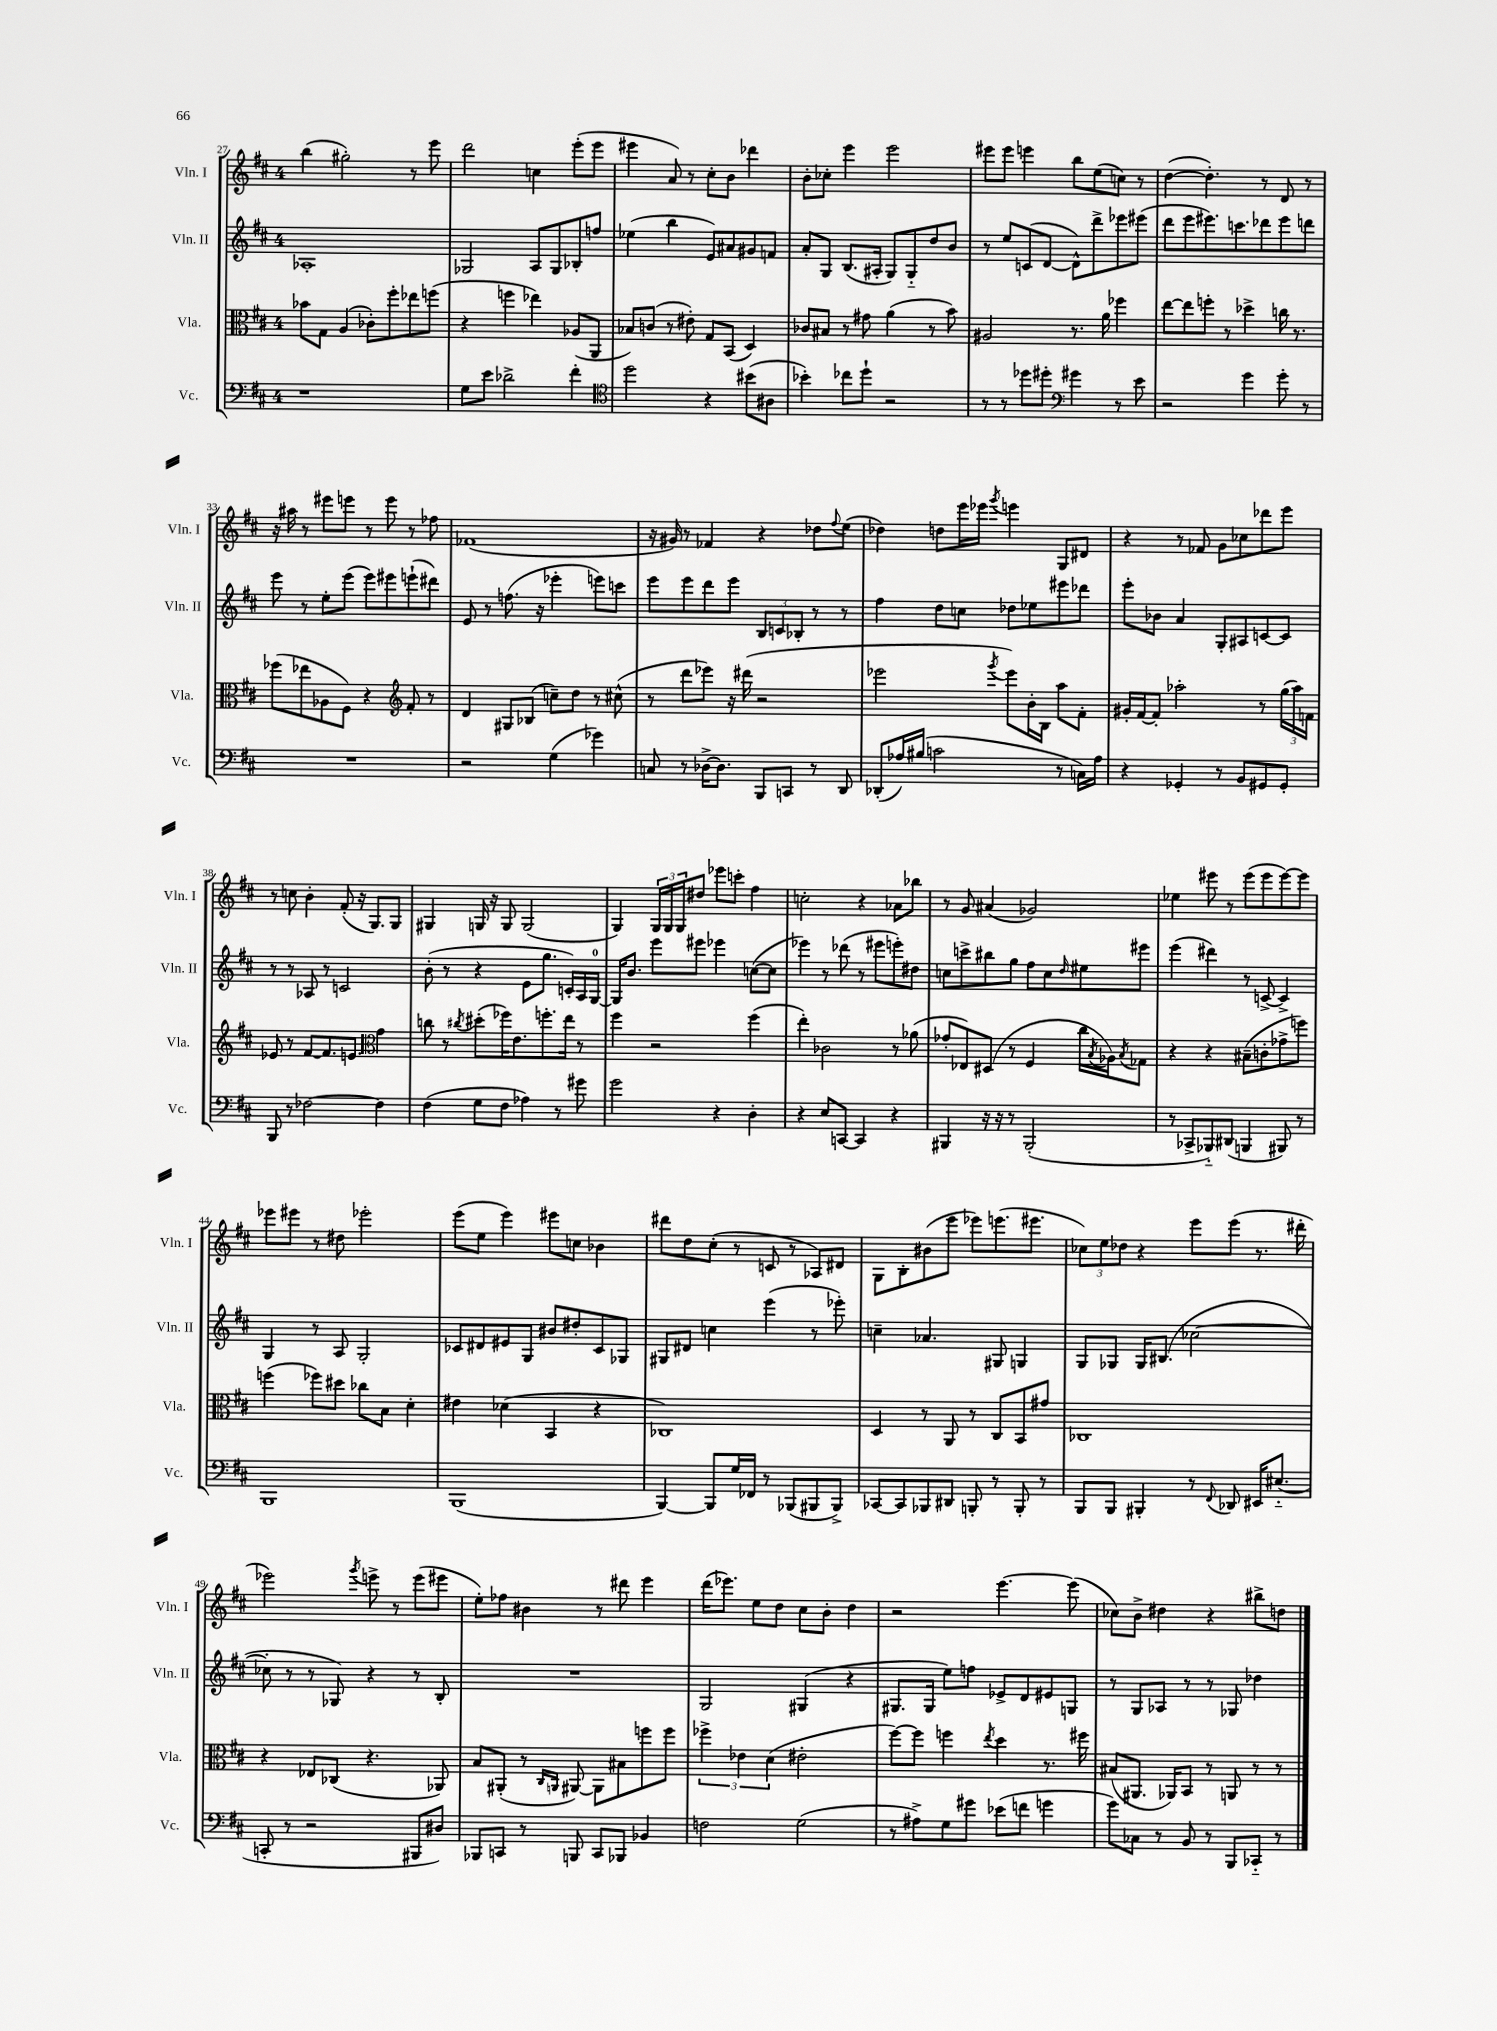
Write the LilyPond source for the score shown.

<<
\new StaffGroup <<
\new Staff = "s0" \with { instrumentName = "Vln. I" shortInstrumentName = "Vln. I" } {
    \clef treble \key d \major \once \override Staff.TimeSignature.style = #'single-digit \time 4/4
    b''4( gis''2-.) r8 e'''8 |
    d'''2 c''4 e'''8-.( e'''8 |
    eis'''4 a'8) r8 cis''8-. b'8 des'''4 |
    b'8-. ces''8-. e'''4 e'''2 |
    eis'''8 eis'''8 e'''4 b''8 e''8( c''8) r8 |
    d''4~( d''4.-.) r8 d'8 r8 |
    r16 ais''16 r8 eis'''8 e'''8 r8 e'''8 r8 fes''8 |
    fes'1( |
    r16 gis'16) r8 fes'4 r4 des''8 \appoggiatura { fis''8 } e''8( |
    des''4) d''8 e'''16 ees'''16 \acciaccatura { g'''8 } e'''4 g8 dis'8 |
    r4 r8 fes'8 g'8 ces''8 des'''8 e'''8 |
    r8 c''8 b'4-. fis'8-.( r16 g8.) g8 |
    gis4 g16 r16 g8 g2( |
    g4) \tuplet 3/2 { g16 g16 g16 } dis''8 ees'''8 c'''8-. fis''4 |
    c''2-. r4 aes'8 bes''8 |
    r8 g'8 ais'4( ges'2) |
    ees''4 eis'''8 r8 eis'''8( eis'''8 eis'''8~) eis'''8 |
    ees'''8 eis'''8 r8 dis''8 ees'''2-. |
    e'''8( e''8 e'''4) eis'''8 c''8 bes'4 |
    dis'''8 d''8 cis''8-.( r8 c'8 r8 aes8) dis'8 |
    g8 b8-. bis'8( e'''8 ees'''8) e'''8.( eis'''8. |
    \tuplet 3/2 { ces''8) e''8 des''8 } r4 e'''8 e'''8( r8. dis'''16-. |
    ees'''2) \acciaccatura { g'''8 } e'''8-> r8 e'''8( eis'''8 |
    e''8-.) fes''8 bis'4 r8 dis'''8 e'''4 |
    d'''16( ees'''8.) e''8 d''8 cis''8 b'8-. d''4 |
    r2 e'''4.~ e'''8( |
    ces''8) b'8-> dis''4 r4 bis''8-> d''8 \bar "|." |
}
\new Staff = "s1" \with { instrumentName = "Vln. II" shortInstrumentName = "Vln. II" } {
    \clef treble \key d \major \once \override Staff.TimeSignature.style = #'single-digit \time 4/4
    aes1-. |
    ges2 a8 ges8 bes8-. f''8 |
    ees''4( b''4 e'8) ais'8 gis'8 f'8 |
    a'8-. g8 b8.( ais16-. g8) g8-_ d''8 b'8 |
    r8 e''8 c'8( d'8~ d'8-^) d'''8-> ees'''8 eis'''8( |
    d'''8 e'''8 eis'''8.) c'''8. des'''8 eis'''8 d'''8 |
    e'''8 r8 e''8-. e'''8( e'''8) eis'''8 e'''8-!( dis'''8) |
    e'8 r8 f''8.( r16 ees'''4-. e'''8) c'''8 |
    e'''8 e'''8 d'''8 e'''8 \tuplet 3/2 { b8 c'8 bes8-. } r8 r8 |
    fis''4 d''8 c''8 des''8 ees''8 eis'''8 des'''8 |
    e'''8-. bes'8 a'4 g8-. ais8 c'8~ c'8 |
    r8 r8 aes8 r8 c'2 |
    b'8-.( r8 r4 e'8 g''8. c'16-.) a16 g16-0~ |
    g16 b'8. e'''8 eis'''8 ees'''4 c''8~( c''8 |
    ees'''4) r8 des'''8( r8 eis'''8 e'''8-.) dis''8 |
    c''8 c'''8-> bis''8 g''8 fis''8 c''8 \grace { d''16 } eis''8 eis'''8 |
    e'''4( dis'''4) r8 c'8~-> c'4-> |
    g4 r8 a8 g2-. |
    ces'8 dis'8 eis'8 g8 bis'8 dis''8-. ces'8 ges8 |
    gis8 dis'8 c''4 e'''4( r8 ees'''8-.) |
    c''4-- aes'4. gis8 g4 |
    g8 ges8 ges16 bis8.( ces''2~ |
    ces''8-. r8 r8 ges8) r4 r8 b8-. |
    R1 |
    g2 gis4( r4 |
    gis8. gis16 e''8) f''8 ees'8-> d'8 eis'8 g8 |
    r8 g8 aes8 r8 r8 ges8 des''4 \bar "|." |
}
\new Staff = "s2" \with { instrumentName = "Vla." shortInstrumentName = "Vla." } {
    \clef alto \key d \major \once \override Staff.TimeSignature.style = #'single-digit \time 4/4
    bes'8 g8 a4( ces'8-.) fis''8-. ees''8 f''8( |
    r4 f''4 ees''4) aes8( a,8 |
    bes8) c'8( r8 eis'8-.) g8 b,8( d4) |
    ces'8 bis8 r8 gis'8 a'4( r8 b'8) |
    ais2 r8. a'16 fes''4 |
    e''8~ e''8 f''8-. r8 des''4-> c''16 r8. |
    fes''8( ees''8 aes8 fis8) r4 \clef treble fis'8-. r8 |
    d'4 gis8 bes8( c''8--) d''8 r8 cis''8-^( |
    r8 d'''8 ees'''8) r16 dis'''16( r2 |
    ees'''2 \acciaccatura { g'''8 } ees'''8) b'16-. b16 a''8 fis'8-. |
    gis'16-. fis'16~ fis'8-. aes''2-. r8 \tuplet 3/2 { g''16( aes''16) f'16 } |
    ees'8 r8 fis'8~ fis'8. e'8. \clef alto g'4 |
    c''8 r8 \acciaccatura { cis''8 } dis''8-.( fes''16) e'8. f''8.-. e''16 r8 |
    fis''4 r2 fis''4( |
    e''4-.) ces'2 r8 aes'8( |
    ges'8-. ees8) dis8( r8 fis4 cis''16 \acciaccatura { b8 } aes16) \acciaccatura { b8 } ges8 |
    r4 r4 bis8--( c'8-. ges'8-> f''8) |
    f''4( fes''8) dis''8 ces''8 b8 d'4-. |
    eis'4 des'4( b,4 r4 |
    ces1) |
    d4 r8 a,8 r8 cis8 b,8 gis'8 |
    ces1 |
    r4 ees8 ces8( r4. aes,8) |
    b8 ais,8-.( r8 \grace { cis16 a,16 } ais,8~) ais,8 bis8 f''8 f''8 |
    \tuplet 3/2 { fes''4-> ees'4 d'4( } eis'2-. |
    fis''8~) fis''8 f''4 \acciaccatura { e''8 } d''4 r8. fis''16 |
    bis8( ais,8. aes,16) b,8 r8 a,8 r8 r8 \bar "|." |
}
\new Staff = "s3" \with { instrumentName = "Vc." shortInstrumentName = "Vc." } {
    \clef bass \key d \major \once \override Staff.TimeSignature.style = #'single-digit \time 4/4
    r1 |
    g8 e'8 des'2-> fis'4-. |
    \clef tenor d''2 r4 bis'8( ais8 |
    bes'4-.) ces''8 d''8-! r2 |
    r8 r8 des''8 dis''8-. \clef bass gis'4 r8 e'8 |
    r2 g'4 g'8-. r8 |
    R1 |
    r2 g4( ges'4) |
    c8 r8 des16~-> des8. b,,8 c,8 r8 d,8 |
    des,8-.( aes16) bis16( c'2 r8 c16) aes16 |
    r4 ges,4-. r8 b,8 gis,8 gis,8-. |
    b,,8 r8 fes2~ fes4 |
    fis4( g8 fis8 aes4) r8 gis'8 |
    g'2 r4 d4-. |
    r4 e8 c,8~ c,4 r4 |
    bis,,4 r16 r16 r8 bis,,2-.( |
    r8 ces,8-> bes,,8-_) dis,8( b,,4 bis,,8) r8 |
    b,,1 |
    b,,1( |
    b,,4~) b,,8 g16 fes,16 r8 bes,,8( bis,,8 bis,,8->) |
    ces,8~ ces,8 bes,,8 dis,8 b,,8-. r8 b,,8-. r8 |
    b,,8 b,,8 bis,,4-. r8 \appoggiatura { fis,8 } des,8 eis,16 eis8.-_( |
    c,8-. r8 r2 bis,,8 dis8) |
    bes,,8 c,8 r8 b,,8 c,8 bes,,8 bes,4 |
    f2 g2( |
    r8 ais8->) g8 gis'8 ees'8( f'8 g'4 |
    g'8) ces8 r8 b,8 r8 b,,8 ces,8-_ r8 \bar "|." |
}
>>
>>
\layout { \context { \Score currentBarNumber = #27 } }
